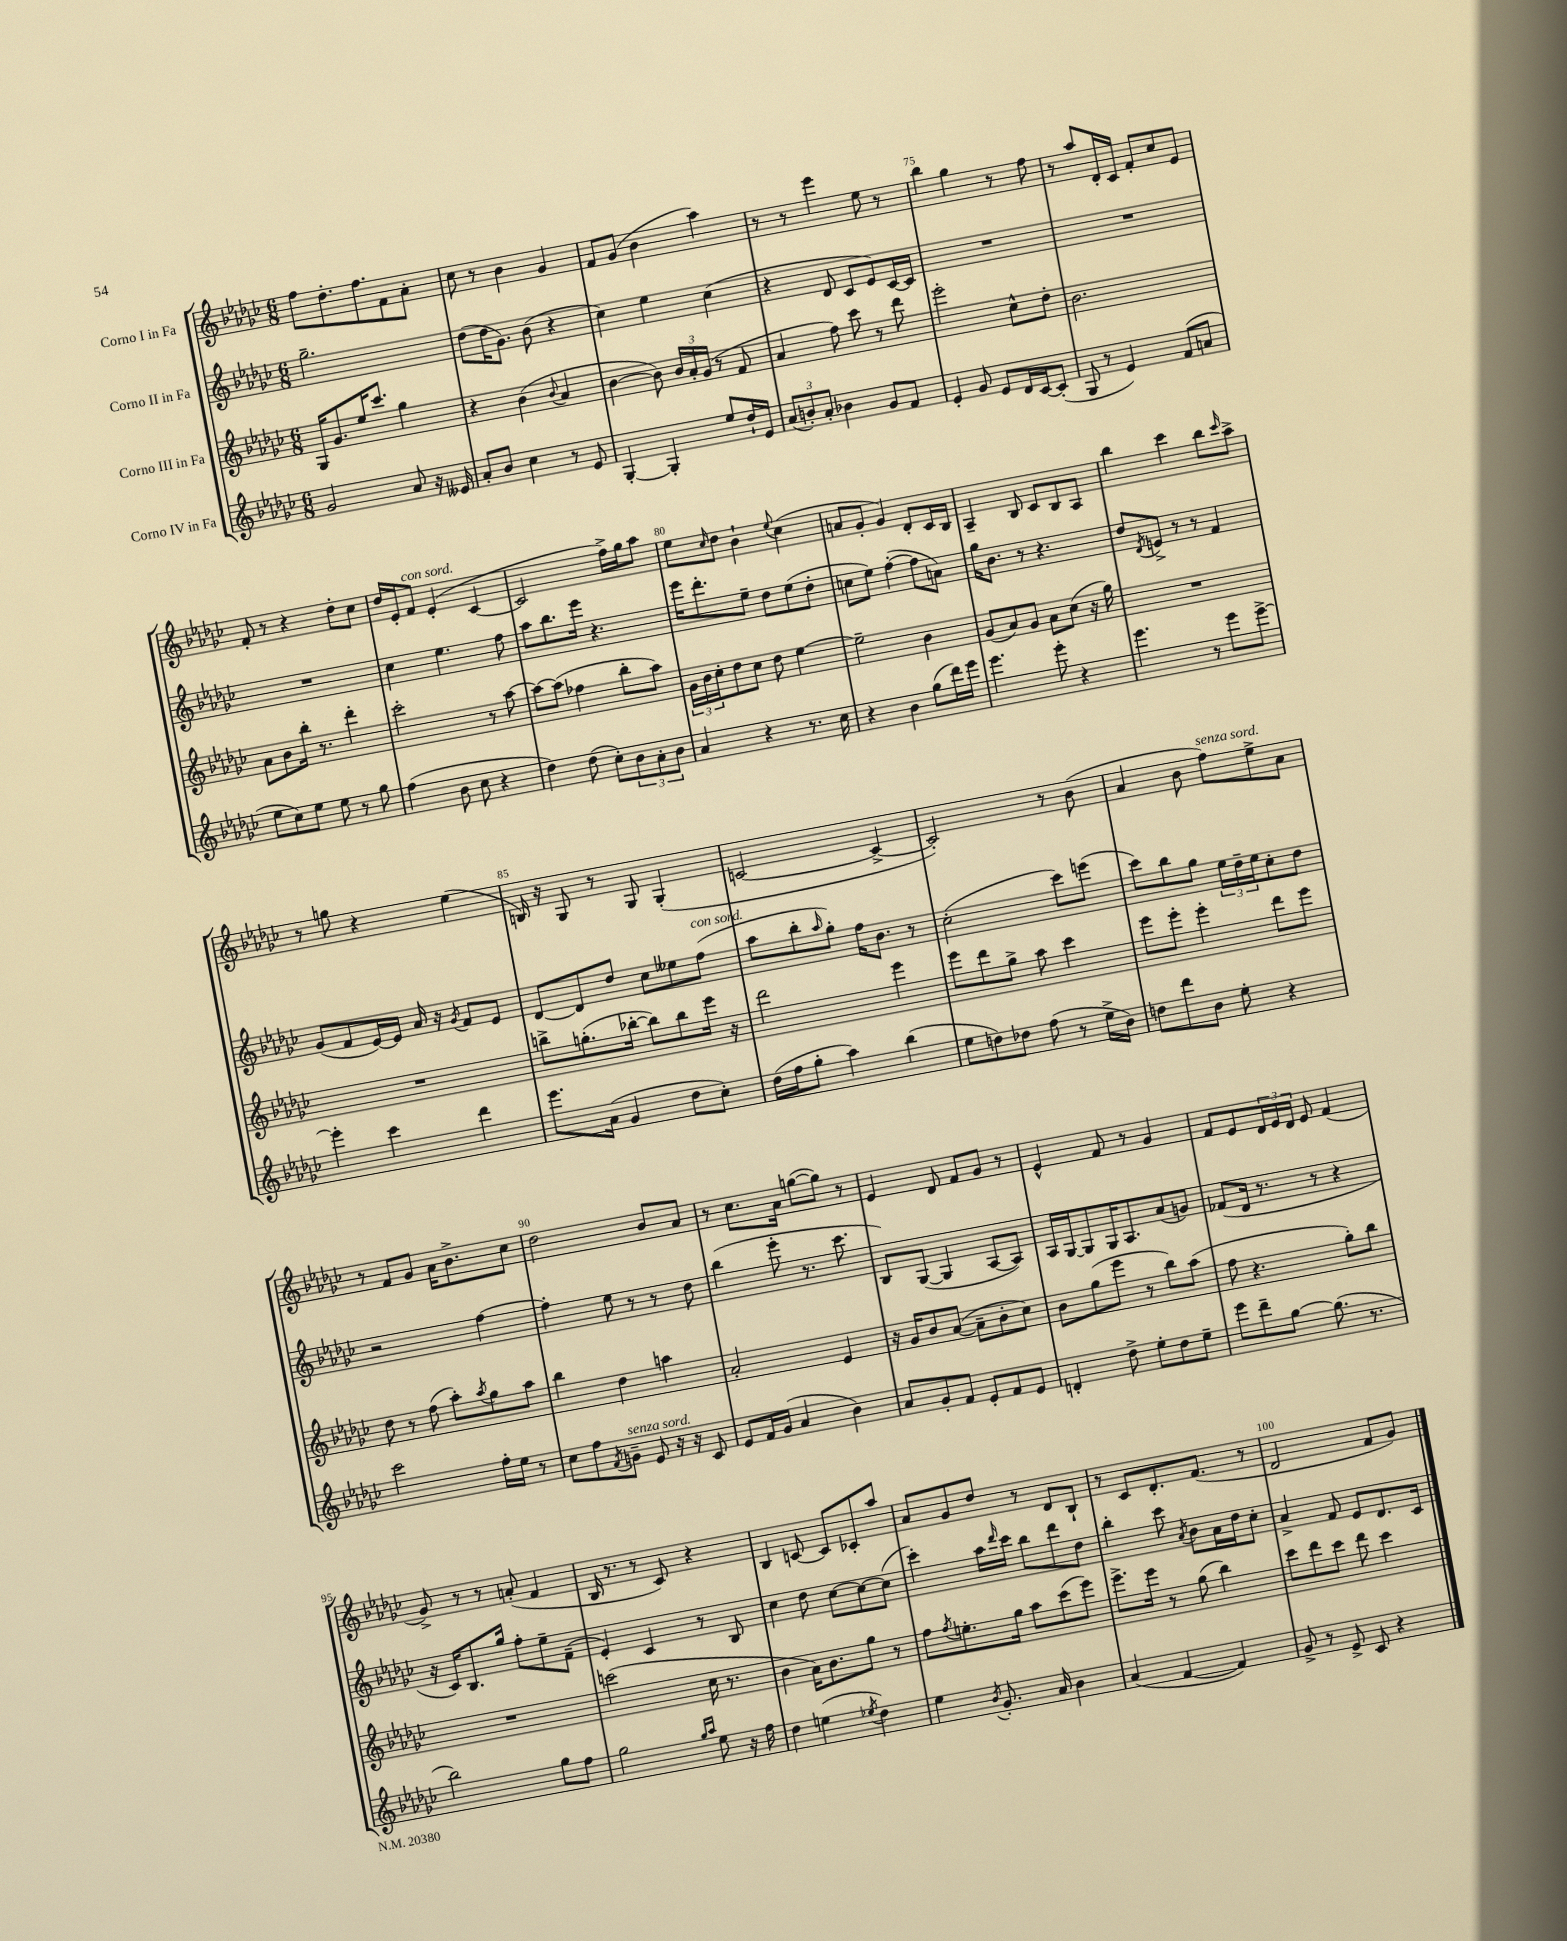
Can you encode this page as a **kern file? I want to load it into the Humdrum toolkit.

**kern	**kern	**kern	**kern
*part4	*part3	*part2	*part1
*staff4	*staff3	*staff2	*staff1
*I"Corno IV in Fa	*I"Corno III in Fa	*I"Corno II in Fa	*I"Corno I in Fa
*clefG2	*clefG2	*clefG2	*clefG2
*k[b-e-a-d-g-c-]	*k[b-e-a-d-g-c-]	*k[b-e-a-d-g-c-]	*k[b-e-a-d-g-c-]
*M6/8	*M6/8	*M6/8	*M6/8
=71	=71	=71	=71
2g-/	16G-/KL	2.gg-~\	8ff\L
.	8.g-/	.	.
.	.	.	8.dd-'\
.	16ee-/K	.	.
.	8.ccc-/J	.	8.ff\
8a-/	4gg-\	.	8f\
16r	.	.	8a-'\J
16e--X/	.	.	.
=72	=72	=72	=72
8a-'/L	4r	(8dd-\L	8cc-\
8b-/J	.	16dd-\K	8r
.	.	8.g-\J)	.
4cc-\	(4b-\	.	4b-\
.	.	(8b-\	.
.	8qqb-/	.	.
8r	4a-/	4r	4g-/
8e-/	.	.	.
=73	=73	=73	=73
[4G-'/	[4b-\	4cc-\)	8f/L
.	.	.	(8g-/J
4G-'/]	8b-\])	4ee-\	4b-\
.	24b-/LL	.	.
.	24a-'/	.	.
.	(24g-/JJ	.	.
8ee-/L	8r	(4cc-\	4aa-\)
16dd-`/L	8f/	.	.
16e-/JJ	.	.	.
=74	=74	=74	=74
(12a-/L	4a-/	4r	8r
12bn'/)	.	.	.
.	.	.	8r
12a-'/J	.	.	.
4b-X\	8ff\)	8d-/	4eee-\
.	8ccc-\	8c-/L	.
8g-/L	8r	8e-/)	8ee-\
8f/J	8ddd-\	[16c-/L	8r
.	.	16c-/JJ]	.
=75	=75	=75	=75
4e-'/	2eee-'\	2.r	4bb-\
8g-/	.	.	4gg-\
8e-/L	.	.	.
16d-/L	8cc-^^\L	.	8r
[16c-/J	.	.	.
(8c-'/J]	8dd-'\J	.	8ff\
=76	=76	=76	=76
8G-/	2.b-\	2.r	8r
8r	.	.	8aa-/L
4e-/)	.	.	16d-'/L
.	.	.	16c-/JJ
.	.	.	8f'/L
(8f/L	.	.	8cc-/
8an/J	.	.	8e-/J
!!LO:LB:g=z
=77	=77	=77	=77
8ee-\L	8a-\L	2.r	8f'/
8cc-\)	8b-\	.	8r
8ee-\J	16bb-'\Jk	.	4r
.	8.r	.	.
8ee-\	.	.	.
8r	4ddd-'\	.	8dd-'\L
8gg-\	.	.	8cc-\J
=78	=78	=78	=78
(4ff\	2ccc-'\	4cc-\	16dd-/LL
.	.	.	16e-'/J
!	!	!	!LO:TX:a:i:t=con sord.
.	.	.	8f/J
8b-\	.	4.ee-\	(4e-'/
8cc-\	.	.	.
4r	8r	.	[4c-/
.	[8aa-\	8ff\	.
=79	=79	=79	=79
4dd-\)	8aa-\L_	8aa-\L	2c-/]
.	(8aa-\J]	8.bb-\	.
(8dd-\	4ff-X\	.	.
.	.	16eee-\Jk	.
8cc-'\L)	.	4.r	.
12b-\	8bb-'\L	.	16ff^\LL)
.	.	.	16gg-\J
12a-'\	.	.	.
.	8aa-\J)	.	8aa-\J
12b-\J	.	.	.
=80	=80	=80	=80
4a-/	24g-\LL	16eee-\KL	8ee-\L
.	24b-\	.	.
.	.	8.ddd-'\	.
.	24cc-'\J	.	.
.	.	.	16qqcc-/
.	8dd-\	.	8dd-\J
4r	8cc-\J	8ee-~\J	4b-`\
.	8dd-\	8dd-\L	.
.	.	.	8qqee-/
8.r	[4ee-\	(8ee-\	(4cc-\
.	.	8dd-'\J	.
16cc-\	.	.	.
=81	=81	=81	=81
4r	2ee-~\]	8ccn\L	8an/L
.	.	8ee-\J)	8g-'/J
4b-\	.	([4ff'\	4g-/)
(8gg-\L	4b-\	8ff\L]	8d-'/L
16ddd-\L)	.	8an\J)	16c-/L
16eee-\JJ	.	.	16B-/JJ
=82	=82	=82	=82
4.eee-\	(8g-/L	16gg-\KL	4A-~/
.	.	8.b-\J	.
.	8a-/)	.	.
.	8g-/J	8r	8B-/
8eee-'\	8a-\L	4.r	8c-/L
4r	(8cc-\J	.	8B-/
.	16r	.	8A-/J
.	16gg-\)	.	.
=83	=83	=83	=83
4.eee-\	2.r	8dd-/L	4bb-\
.	.	8qd-/	.
.	.	8en^/J	.
.	.	8r	4ccc-\
8r	.	8r	.
8eee-\L	.	4f/	8bb-\L
.	.	.	16qqccc-/
[8eee-^\J	.	.	8aa-^\J
!!LO:LB:g=z
=84	=84	=84	=84
4eee-'\]	2.r	(8g-/L	8r
.	.	8f/	8ggn\
4ccc-\	.	[16e-/L)	4r
.	.	16e-/JJ]	.
.	.	16a-/	.
.	.	16r	.
.	.	8qg-/	.
4ddd-\	.	8f/L	(4ee-\
.	.	8e-/J	.
=85	=85	=85	=85
8.eee-\L	8bbn^\L	[8d-/L	16Bn/)
.	.	.	16r
.	(8.ggn'\	8d-/]	8G-/
(16a-\Jk	.	.	.
4g-/	.	8dd-/J	8r
.	[16bb-X'\Jk	.	.
.	8bb-\L])	8cc-\L	8G-/
8dd-\L	8bb-\	8ee--X\	(4G-'/
!	!	!LO:TX:a:i:t=con sord.	!
8cc-'\J)	16eee-\Jk	(8ff\J	.
.	16r	.	.
=86	=86	=86	=86
(16dd-\LL	2ddd-\	8aa-\L	[2cn/
16ff\J	.	.	.
8gg-'\J	.	8bb-'\	.
.	.	16qqaa-/	.
4aa-\)	.	8gg-'\J)	.
.	.	16ff\KL	.
.	.	8.b-\J	.
(4bb-\	4eee-\	.	4c^/_
.	.	8r	.
=87	=87	=87	=87
8ee-\L	8eee-\L	(2cc-'\	2c'/])
8ddn\)	8ddd-\	.	.
8dd-X\J	8gg-^\J	.	.
(8ff\	8aa-\	.	.
8r	4ccc-\	8ccc-\L)	8r
16ee-^\LL	.	(8eeen\J	(8b-\
16b-\JJ)	.	.	.
=88	=88	=88	=88
8ddn\L	8eee-\L	8ccc-\L)	4a-/
8ddd-\	8eee-'\J	8bb-\	.
8b-\J	4eee-'\	8gg-\J	8b-\
!	!	!	!LO:TX:a:i:t=senza sord.
8ee-'\	.	24ee-\LL	8ff\L)
.	.	24dd-~\	.
.	.	24ee-\J	.
4r	8ddd-\L	8cc-'\	8ee-^\
.	8eee-\J	8dd-\J	8a-\J
!!LO:LB:g=z
=89	=89	=89	=89
2ccc-\	8dd-\	2r	8r
.	8r	.	8f/L
.	(8ff\	.	8g-/J
.	8aa-'\L)	.	16a-\KL
.	.	.	8.b-^\
.	8qaa-/	.	.
16ff'\LL	8gg-\	[4ff\	.
16ee-\JJ	.	.	.
8r	8aa-\J	.	8cc-\J
=90	=90	=90	=90
8cc-\L	4bb-\	4ff'\]	2dd-\
8ff\	.	.	.
8qf/	.	.	.
!LO:TX:a:i:t=senza sord.	!	!	!
8gn~\J	4dd-\	8ee-\	.
8e-/	.	8r	.
16r	4aan\	8r	8b-/L
16r	.	.	.
8c-/	.	8dd-\	8a-/J
=91	=91	=91	=91
8e-/L	2a-'/	(4bb-\	8r
16f/L	.	.	8.cc-\L
(16g-/JJ	.	.	.
4a-/	.	8eee-'\	.
.	.	.	16a-\Jk
.	.	8.r	([8ggn\L
4b-\)	4e-/	.	8gg\J])
.	.	8.ccc-\	.
.	.	.	8r
=92	=92	=92	=92
8a-/L	16r	8B-/L)	4e-/
.	16g-/KL	.	.
8g-'/	8b-/	([8G-/J	.
8f/J	([8a-/J	4G-/]	8d-/
8e-'/L	8a-~\L]	.	8f/L
8f/	8b-'\	[8A-/L	8g-/J
8e-/J	8cc-\J)	8A-/J])	8r
=93	=93	=93	=93
4dn'/	8b-\L	16A-/LL	4e-^^/
.	.	[16G-/J	.
.	(8gg-\	8G-/]	.
8dd-^\	8eee-\J	16G-/K	8f/
.	.	8.A-/	.
8ee-'\L	8r	.	8r
8dd-\	8bb-\L)	(8a-/	4g-/
8ee-~\J	(8aa-\J	8gn/J)	.
=94	=94	=94	=94
8eee-\L	8ff\	(8f-X/L	8f/L
8ddd-~\	4.r	16d-/Jk	8e-/
.	.	8.r	.
[8gg-\J	.	.	24d-/L
.	.	.	24e-/
.	.	.	24d-/JJ
(8.gg-\]	.	8r	8e-/
.	8gg-'\L)	4r	(4f/
8.r	.	.	.
.	8bb-\J	.	.
!!LO:LB:g=z
=95	=95	=95	=95
2bb-\)	2.r	16r	8g-^/)
.	.	16c-/KL)	.
.	.	8.B-/	8r
.	.	.	8r
.	.	16gg-/Jk	.
.	.	8ff'\L	(8an'/
8gg-\L	.	8ee-~\	4f/
8ff\J	.	(8f~\J	.
=96	=96	=96	=96
2gg-\	(2cccn\	4e-'/)	16B-/
.	.	.	8.r
.	.	4c-/	8r
.	.	.	8c-/)
16qqgg-/LL	.	.	.
16qqaa-/JJ	.	.	.
8ee-\	16cc-\	8r	4r
.	8.r	.	.
16r	.	8B-/	.
16ff\	.	.	.
=97	=97	=97	=97
4dd-\	4b-\	4cc-\	4B-/
(4een\	16a-\KL)	8dd-\	[8cn/
.	8.b-\	.	.
.	.	[8cc-\L	8c/L]
8qee-X/	.	.	.
4dd-\)	8gg-\J	8cc-\_	8c-X'/
.	8r	(8cc-\J]	8aa-/J
=98	=98	=98	=98
4ee-\	8ff\L	4ccc-'\)	8a-/L
.	8qff/	.	.
.	8.een'\	.	8g-/
8qb-/	.	.	.
8.g-'/	.	16aa-\LL	8dd-/J
.	.	16qqddd-/	.
.	16gg-\Jk	16ccc-\JJ	.
.	8aa-\L	8bb-\L	8r
16a-/	.	.	.
4b-\	(8ccc-\	8ddd-\	8d-/L
.	8eee-\J)	8dd-\J	8B-`/J
=99	=99	=99	=99
(4a-/	8.eee-^\L	4bb-'\	8r
.	.	.	8c-/L
.	16eee-\Jk	.	.
[4f/	8r	8ccc-\	8.d-'/
.	.	8qa-/	.
.	(8gg-\	8b-\L	.
.	.	.	(8.f/J
4f/])	4bb-\)	16a-\L	.
.	.	16dd-\J	.
.	.	8cc-'\J	8r
=100	=100	=100	=100
8g-^/	8ccc-\L	4a-^/	2d-/
8r	8ddd-\	.	.
8e-^/	8ccc-\J	8f/	.
8c-/	8ddd-\	8e-/L	.
4r	4ccc-\	8.d-/	8f/L
.	.	.	8g-/J)
.	.	16c-/Jk	.
==	==	==	==
*-	*-	*-	*-
